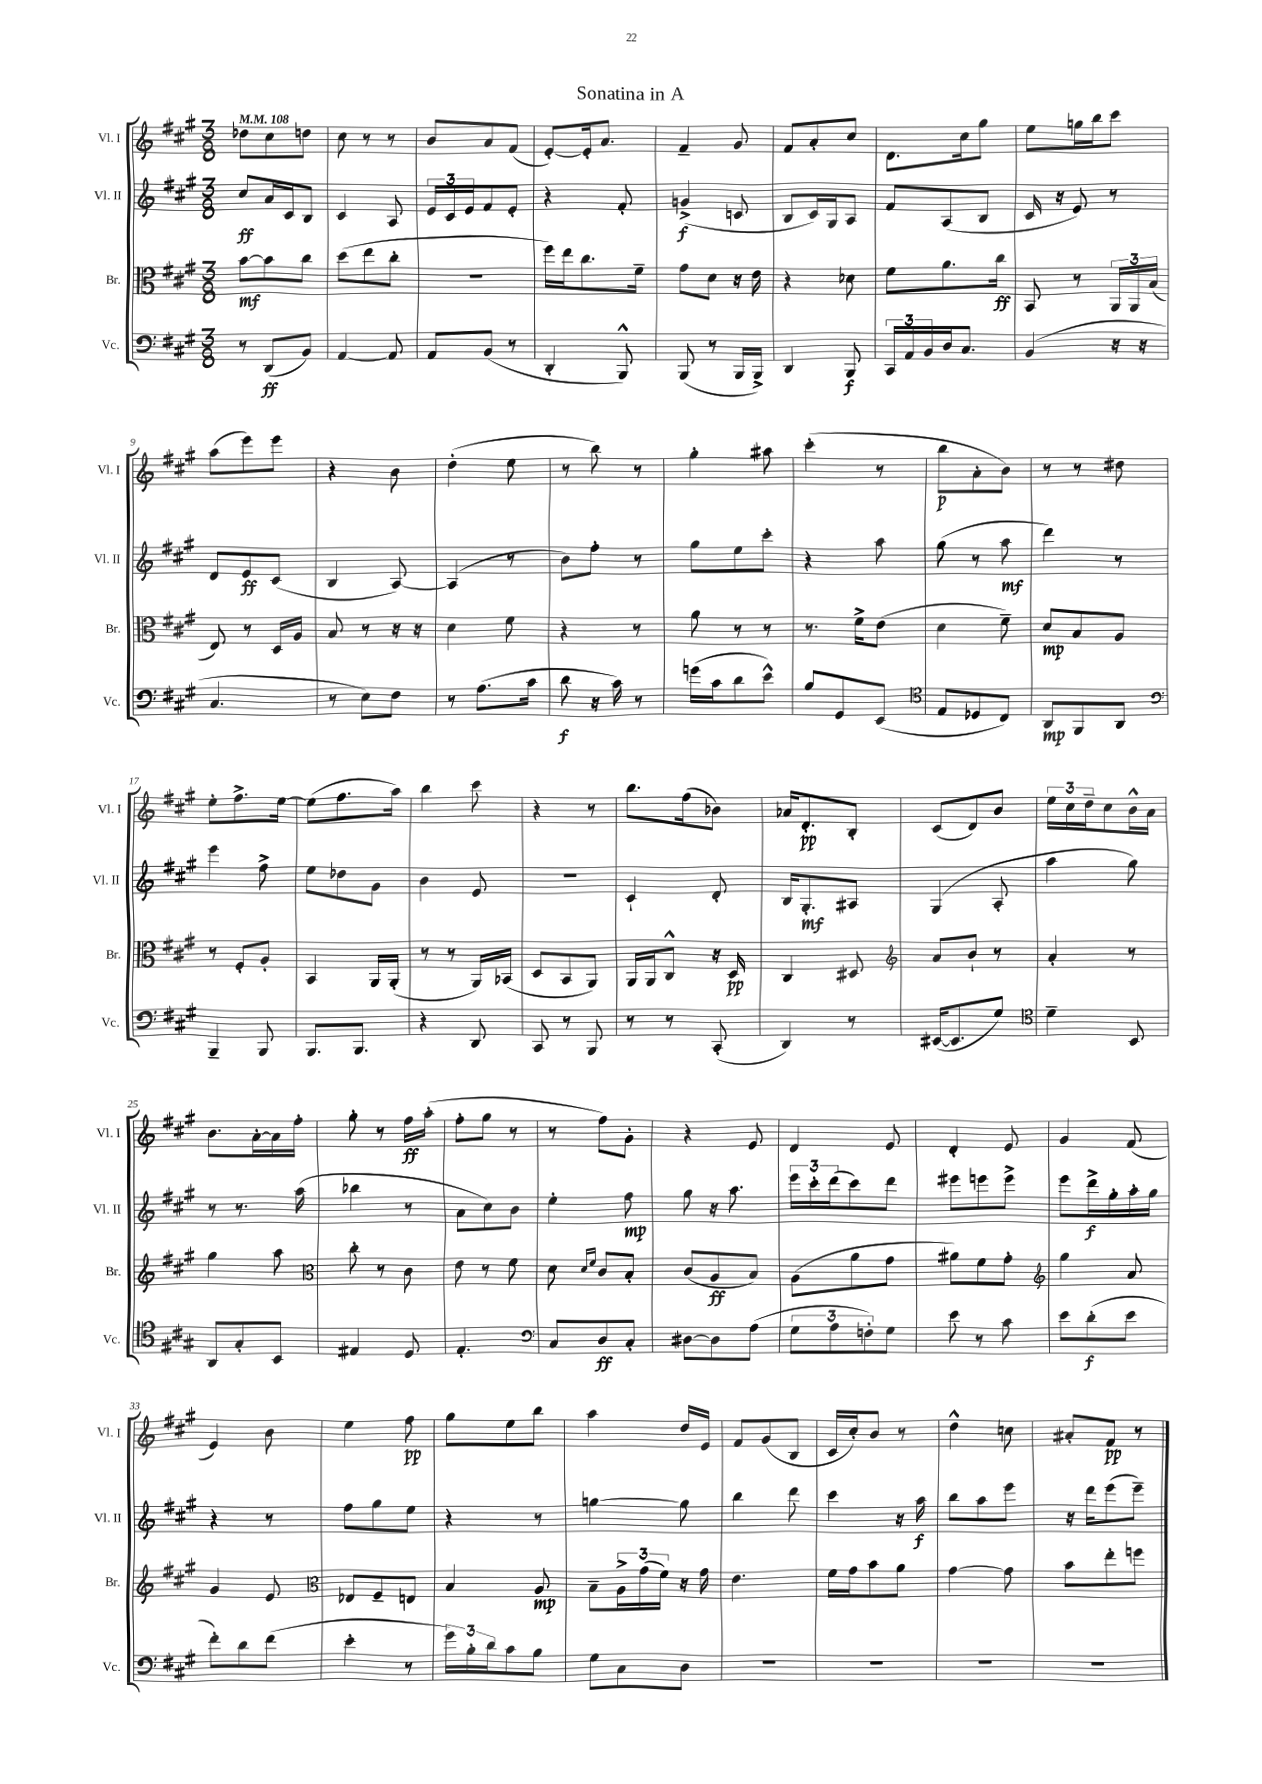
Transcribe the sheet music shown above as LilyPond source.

\header { title = "Sonatina in A" }
<<
\new StaffGroup <<
\new Staff = "s0" \with { instrumentName = "Vl. I" shortInstrumentName = "Vl. I" } {
    \clef treble \key a \major \numericTimeSignature \time 3/8 \tempo 4 = 108
    des''8 cis''8 d''8 |
    cis''8 r8 r8 |
    b'8 a'8 fis'8( |
    e'8~-.) e'16-. a'8. |
    fis'4-- gis'8 |
    fis'8 a'8-. cis''8 |
    d'8. cis''16 gis''8 |
    e''8 g''16 b''16 cis'''8 |
    a''8( e'''8) e'''8 |
    r4 b'8 |
    d''4-.( e''8 |
    r8 b''8) r8 |
    gis''4-. ais''8 |
    cis'''4-.( r8 |
    b''8\p a'8-. b'8) |
    r8 r8 dis''8 |
    e''8-. fis''8.-> e''16~ |
    e''8( fis''8. a''16) |
    b''4 cis'''8 |
    r4 r8 |
    b''8. fis''16( bes'8) |
    aes'16 d'8.-.\pp b8-. |
    cis'8( d'8) b'8 |
    \tuplet 3/2 { e''16 cis''16 d''16-- } cis''8 b'16-^ a'16 |
    b'8. a'16~-. a'16 fis''16-. |
    gis''8-. r8 fis''16\ff a''16-.( |
    fis''8-. gis''8 r8 |
    r8 fis''8) gis'8-. |
    r4 e'8 |
    d'4 e'8 |
    d'4-. e'8 |
    gis'4 fis'8( |
    e'4) b'8 |
    e''4 fis''8\pp |
    gis''8 e''8 b''8 |
    a''4 d''16 e'16 |
    fis'8 gis'8( b8 |
    cis'16 cis''16-.) b'8 r8 |
    d''4-^ c''8 |
    ais'8-. fis'8\pp r8 \bar "|." |
}
\new Staff = "s1" \with { instrumentName = "Vl. II" shortInstrumentName = "Vl. II" } {
    \clef treble \key a \major \numericTimeSignature \time 3/8
    cis''8\ff a'16 cis'16 b8 |
    cis'4 a8 |
    \tuplet 3/2 { e'16 cis'16 e'16 } fis'8 e'8-. |
    r4 fis'8-. |
    g'4->\f( c'8 |
    b8 cis'16) gis16 a8 |
    fis'8 a8( b8 |
    cis'16 r16 e'8) r8 |
    d'8 e'8\ff cis'8( |
    b4 a8~) |
    a4( r8 |
    b'8) fis''8-. r8 |
    gis''8 e''8 cis'''8-. |
    r4 a''8 |
    gis''8( r8 a''8\mf |
    d'''4) r8 |
    e'''4 fis''8-> |
    e''8 des''8 gis'8 |
    b'4 e'8 |
    R4. |
    cis'4-! d'8-. |
    b16 gis8.-.\mf ais8 |
    gis4( a8-. |
    a''4 gis''8) |
    r8 r8. a''16( |
    bes''4 r8 |
    a'8 cis''8) b'8 |
    e''4-. fis''8\mp |
    gis''8 r16 a''8. |
    \tuplet 3/2 { e'''16 cis'''16-. d'''16( } cis'''8) d'''8 |
    eis'''8 e'''8 e'''8-> |
    e'''8 d'''16->\f gis''16-. a''16-. gis''16 |
    r4 r8 |
    fis''8 gis''8 e''8 |
    r4 r8 |
    g''4~ g''8 |
    b''4 d'''8 |
    cis'''4 r16 a''16\f |
    b''8 a''8 e'''8 |
    r16 d'''16 e'''8( e'''8--) \bar "|." |
}
\new Staff = "s2" \with { instrumentName = "Br." shortInstrumentName = "Br." } {
    \clef alto \key a \major \numericTimeSignature \time 3/8
    b'8~\mf b'8 cis''8 |
    d''8( e''8 cis''8-. |
    r4. |
    fis''16) e''16 cis''8. fis'16-- |
    gis'8 d'8 r16 e'16 |
    r4 des'8 |
    fis'8 a'8. cis''16\ff |
    b,8 r8 \tuplet 3/2 { a,16 a,16 b16( } |
    e8) r8 d16 a16 |
    b8 r8 r16 r16 |
    d'4 fis'8 |
    r4 r8 |
    a'8 r8 r8 |
    r8. fis'16-> e'8( |
    d'4 fis'8--) |
    d'8\mp b8 a8 |
    r8 fis8-. a8-. |
    b,4 a,16 a,16-.( |
    r8 r8 a,16) bes,16( |
    d8 b,8 a,8) |
    a,16 a,16 cis8-^ r16 d16\pp |
    cis4 dis8 |
    \clef treble a'8 b'8-! r8 |
    a'4-. r8 |
    gis''4 a''8 |
    \clef alto cis''8-. r8 cis'8 |
    e'8 r8 fis'8 |
    d'8 \grace { d'16 fis'16 } cis'8 b8-. |
    cis'8( a8\ff b8) |
    a8( a'8 gis'8 |
    ais'8) fis'8 gis'8-. |
    \clef treble gis''4 a'8 |
    gis'4 e'8 |
    \clef alto ees8 fis8-- e8 |
    b4 a8\mp |
    b8-- \tuplet 3/2 { a16-> gis'16( fis'16) } r16 gis'16 |
    e'4. |
    fis'16 gis'16 b'8 a'8 |
    gis'4~ gis'8 |
    b'8 e''8-. f''8 \bar "|." |
}
\new Staff = "s3" \with { instrumentName = "Vc." shortInstrumentName = "Vc." } {
    \clef bass \key a \major \numericTimeSignature \time 3/8
    r8 d,8\ff( b,8) |
    a,4~ a,8 |
    a,8 b,8( r8 |
    d,4-. b,,8-^) |
    b,,8( r8 b,,16 b,,16->) |
    d,4 b,,8\f |
    \tuplet 3/2 { cis,16 a,16 b,16 } d16 cis8. |
    b,4( r16 r16 |
    cis4. |
    r8 e8) fis8 |
    r8 a8.( cis'16 |
    d'8\f r16 cis'16) r8 |
    g'16( cis'16 d'8 e'8-^) |
    b8 gis,8 e,8( |
    \clef tenor e8 des8 cis8) |
    a,8\mp fis,8 a,8 |
    \clef bass b,,4-- b,,8 |
    b,,8. b,,8. |
    r4 d,8 |
    cis,8 r8 b,,8 |
    r8 r8 cis,8-.( |
    d,4) r8 |
    eis,16~( eis,8. gis8) |
    \clef tenor d'4-- b,8 |
    a,8 gis8-. b,8 |
    eis4 d8 |
    e4.-. |
    \clef bass cis8 d8\ff cis8-. |
    dis8~ dis8 a8( |
    \tuplet 3/2 { gis8 a8 f8-.) } gis8 |
    e'8 r8 cis'8 |
    e'8 d'8-.\f( e'8 |
    fis'8-.) d'8 fis'8( |
    e'4-. r8 |
    \tuplet 3/2 { gis'16) b16-. d'16 } cis'8 b8 |
    gis8 cis8 d8 |
    R4. |
    R4. |
    R4. |
    R4. \bar "|." |
}
>>
>>
